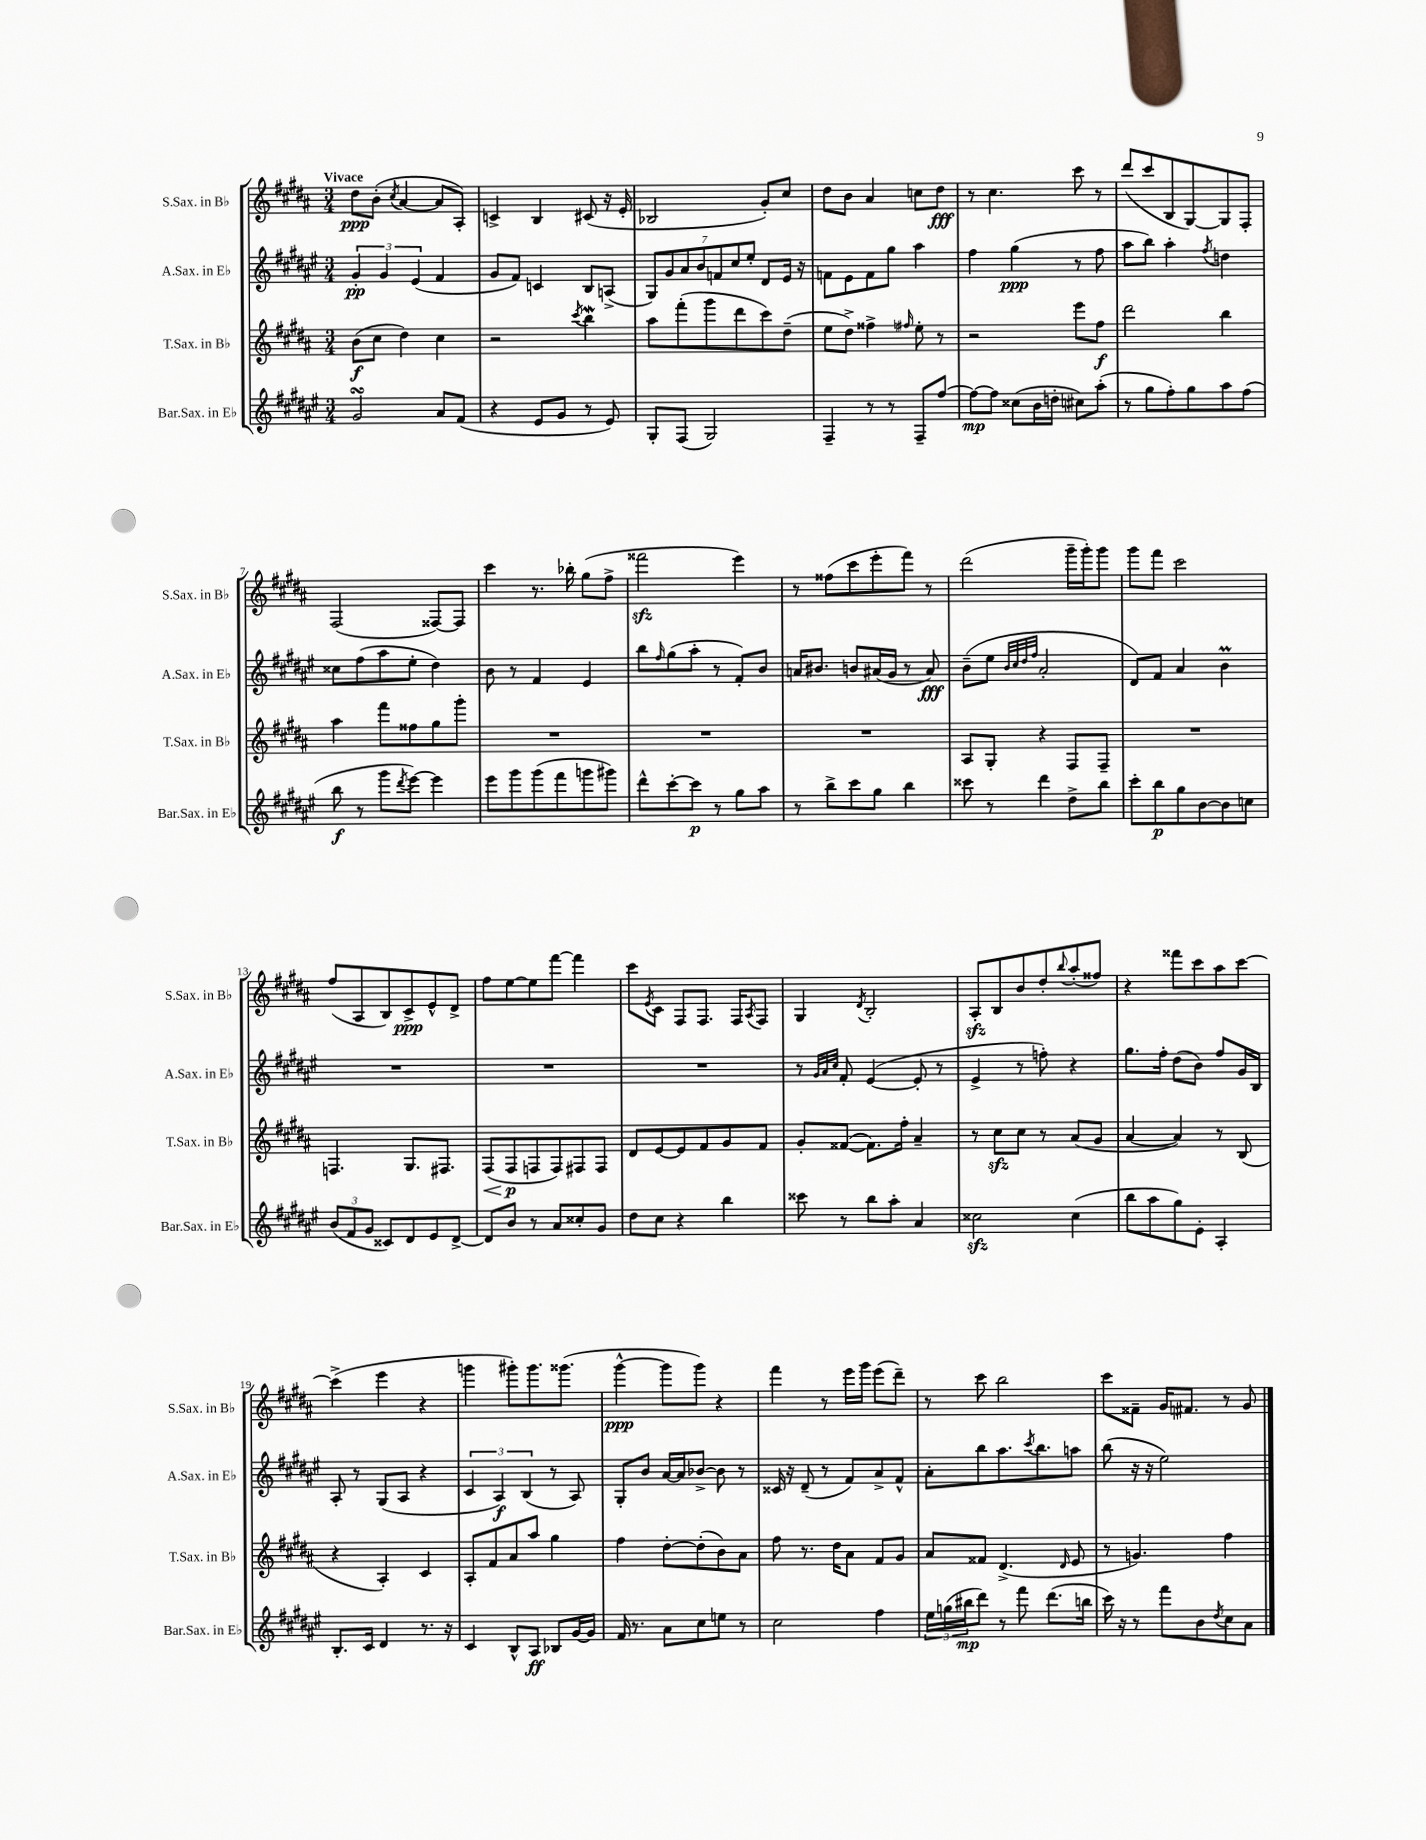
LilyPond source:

<<
\new StaffGroup <<
\new Staff = "s0" \with { instrumentName = "S.Sax. in Bb" shortInstrumentName = "S.Sax. in Bb" } {
    \clef treble \key b \major \numericTimeSignature \time 3/4 \tempo "Vivace"
    dis''8\ppp b'8-.( \acciaccatura { cis''8 } ais'4~ ais'8 ais8-.) |
    c'4-> b4 cis'8( r16 e'16-. |
    bes2 gis'8-.) cis''8 |
    dis''8 b'8 ais'4 c''8 dis''8\fff |
    r8 cis''4. cis'''8 r8 |
    dis'''8( cis'''8 b8 gis8~) gis8 fis8-. |
    fis2( fisis8~) fisis8 |
    cis'''4 r8. bes''16-. gis''8( fis''8-> |
    fisis'''2\sfz e'''4) |
    r8 fisis''8( cis'''8 e'''8-. fis'''8) r8 |
    dis'''2( gis'''16-- gis'''16-.) gis'''8 |
    gis'''8 fis'''8 cis'''2 |
    fis''8( ais8 b8) cis'8->\ppp e'8-^ dis'8-> |
    fis''8 e''8~ e''8 fis'''8~ fis'''4 |
    cis'''8 \acciaccatura { e'8 } cis'8 fis8 fis8. fis16 \acciaccatura { ais8 } fis8 |
    gis4 \acciaccatura { dis'8 } b2-. |
    ais8-.\sfz b8 b'8 dis''8-. \appoggiatura { b''8 } ais''8-.( fisis''8) |
    r4 fisis'''8 cis'''8 ais''8 cis'''8~ |
    cis'''4->( e'''4 r4 |
    g'''4 gis'''8-.) gis'''8. gisis'''8.( |
    gis'''4~-^\ppp gis'''8 gis'''8) r4 |
    fis'''4 r8 e'''16 gis'''16 e'''8( dis'''8--) |
    r8 cis'''8 b''2 |
    cis'''8 fisis'8-- gis'16 fis'8. r8 gis'8 \bar "|." |
}
\new Staff = "s1" \with { instrumentName = "A.Sax. in Eb" shortInstrumentName = "A.Sax. in Eb" } {
    \clef treble \key fis \major \numericTimeSignature \time 3/4
    \tuplet 3/2 { gis'4-.\pp gis'4 eis'4( } fis'4 |
    gis'8 fis'8) c'4 b8 a8->( |
    \tuplet 7/4 { gis8) gis'8 ais'8 b'8 f'8 cis''8 eis''8-. } dis'8 eis'16 r16 |
    f'8 eis'8 f'8 gis''8 ais''4 |
    fis''4 gis''4\ppp( r8 fis''8 |
    ais''8 b''8) ais''4-. \acciaccatura { fis''8 } d''4 |
    cisis''8 fis''8( ais''8 eis''8-. dis''4) |
    b'8 r8 fis'4 eis'4 |
    b''8 \grace { fis''16 } gis''8( ais''8-. r8 fis'8-.) b'8 |
    a'16 bis'8. b'8 ais'16( gis'16 r8 ais'8\fff) |
    b'8--( eis''8 \grace { b'32 cis''32 dis''32 fis''32 } ais'2-. |
    dis'8) fis'8 ais'4 b'4\prall |
    R2. |
    R2. |
    R2. |
    r8 \grace { gis'32 ais'32 cis''32 } fis'8-. eis'4~( eis'8-. r8 |
    eis'4-> r8 f''8-.) r4 |
    gis''8. fis''16-. dis''8( b'8) fis''8 gis'16 b16 |
    ais8-. r8 gis8( ais8 r4 |
    \tuplet 3/2 { cis'4 ais4\f) b4( } r8 ais8) |
    gis8-. b'8 ais'16~ ais'16 bes'8~-> bes'8 r8 |
    cisis'16 r16 dis'8--( r8 fis'8) ais'8-> fis'8-^ |
    ais'8-. b''8 ais''8. \acciaccatura { cis'''8 } b''8. a''8 |
    b''8( r16 r16 eis''2) \bar "|." |
}
\new Staff = "s2" \with { instrumentName = "T.Sax. in Bb" shortInstrumentName = "T.Sax. in Bb" } {
    \clef treble \key b \major \numericTimeSignature \time 3/4
    b'8\f( cis''8 dis''4) cis''4 |
    r2 \acciaccatura { cis'''8 } b''4\mordent |
    ais''8 fis'''8-.( gis'''8 dis'''8 cis'''8) dis''8--( |
    e''8 dis''8->) fisis''4-> \grace { fis''16 } e''8-. r8 |
    r2 e'''8 fis''8\f |
    dis'''2 b''4 |
    ais''4 fis'''8 fisis''8 gis''8 gis'''8-. |
    R2. |
    R2. |
    R2. |
    ais8 gis8-. r4 fis8 fis8-- |
    R2. |
    f4. gis8. fis8. |
    fis8\<( fis8\p\! f8 f8) fis8 fis8 |
    dis'8 e'8~ e'8 fis'8 gis'8 fis'8 |
    gis'8-. fisis'8~( fisis'8.) fis''16-. ais'4-- |
    r8 cis''8\sfz cis''8 r8 ais'8( gis'8 |
    ais'4~ ais'4) r8 b8( |
    r4 ais4-.) cis'4 |
    ais8-. fis'8 ais'8 ais''8 gis''4 |
    fis''4 dis''8~-. dis''8-.( b'8) ais'8 |
    fis''8 r8. dis''16 ais'8 fis'8 gis'8 |
    ais'8 fisis'8 dis'4.->( \grace { dis'16 } e'8 |
    r8 g'4.) fis''4 \bar "|." |
}
\new Staff = "s3" \with { instrumentName = "Bar.Sax. in Eb" shortInstrumentName = "Bar.Sax. in Eb" } {
    \clef treble \key fis \major \numericTimeSignature \time 3/4
    gis'2\turn ais'8 fis'8( |
    r4 eis'8 gis'8 r8 eis'8) |
    gis8-. fis8( gis2) |
    fis4-- r8 r8 fis8-- fis''8~ |
    fis''8~\mp fis''8 cisis''8( b'16 d''16-. cis''8) ais''8-.( |
    r8 gis''8 fis''8-.) gis''8 ais''8 fis''8( |
    b''8\f r8 gis'''8 \acciaccatura { dis'''8 } eis'''8~) eis'''4 |
    eis'''8 gis'''8 gis'''8( fis'''8 g'''8 gis'''8) |
    dis'''8-^ cis'''8~-. cis'''8\p r8 gis''8 ais''8 |
    r8 b''8-> cis'''8 gis''8 b''4 |
    cisis'''8 r8 dis'''4 dis''8-> b''8 |
    cis'''8-. b''8\p gis''8 b'8~ b'8 c''8 |
    \tuplet 3/2 { b'8( fis'8 gis'8 } cisis'8) dis'8 eis'8 dis'8~-> |
    dis'8 b'8 r8 ais'8 cisis''8-. gis'8 |
    dis''8 cis''8 r4 b''4 |
    cisis'''8 r8 b''8 ais''8-. ais'4 |
    cisis''2\sfz cisis''4( |
    b''8 ais''8 gis''8) eis'8-. ais4-. |
    b8.-. cis'16 dis'4 r8. r16 |
    cis'4 b8-^ ais8\ff bes8 gis'16~ gis'16 |
    fis'16 r8. ais'8 cis''8 e''8 r8 |
    cis''2 fis''4 |
    \tuplet 3/2 { eis''16 g''16( bis''16\mp } dis'''8) r8 fis'''8 dis'''8.( b''16 |
    cis'''16) r16 r8 fis'''8 b'8 \acciaccatura { dis''8 } cis''8 ais'8 \bar "|." |
}
>>
>>
